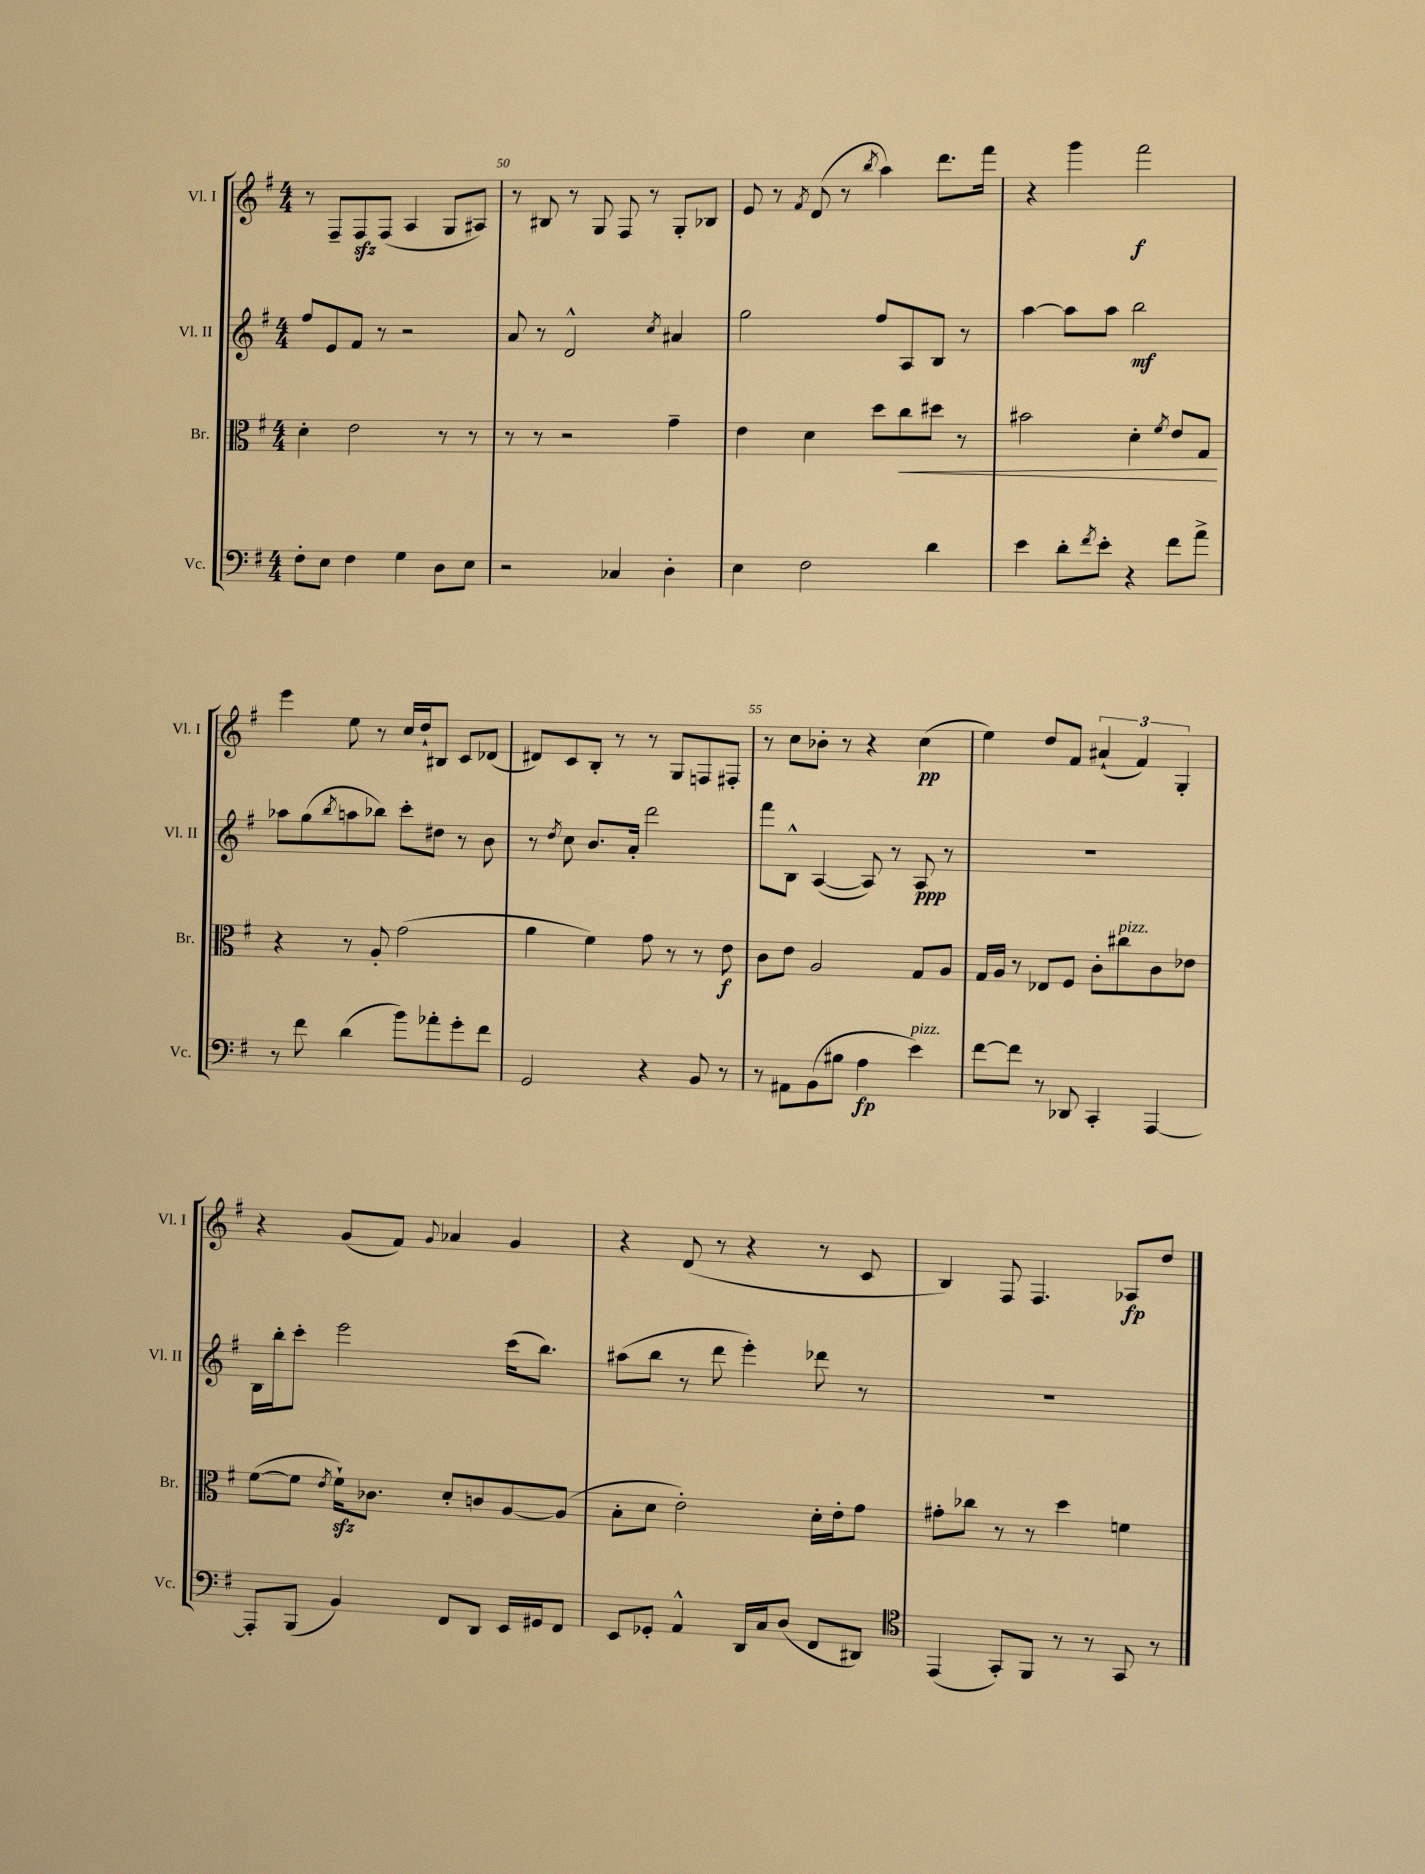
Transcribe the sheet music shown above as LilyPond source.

<<
\new StaffGroup <<
\new Staff = "s0" \with { instrumentName = "Vl. I" shortInstrumentName = "Vl. I" } {
    \clef treble \key g \major \numericTimeSignature \time 4/4
    r8 fis8-- fis8\sfz fis8( a4 g8 ais8) |
    r8 bis8 r8 g8 fis8 r8 g8-. bes8 |
    e'8 r8 \acciaccatura { fis'8 } d'8( r8 \acciaccatura { b''8 } a''4) d'''8. fis'''16 |
    r4 g'''4 fis'''2\f |
    e'''4 e''8 r8 c''16 d''16-! bis8 c'8 des'8( |
    dis'8) c'8 b8-. r8 r8 g8 f8 fis8-. |
    r8 c''8 bes'8-. r8 r4 c''4\pp( |
    e''4) d''8 fis'8 \tuplet 3/2 { ais'4-!( fis'4) g4-. } |
    r4 g'8( fis'8) \appoggiatura { g'8 } aes'4 g'4 |
    r4 d'8( r8 r4 r8 c'8 |
    b4) fis8 fis4. aes8\fp d''8 \bar "|." |
}
\new Staff = "s1" \with { instrumentName = "Vl. II" shortInstrumentName = "Vl. II" } {
    \clef treble \key g \major \numericTimeSignature \time 4/4
    fis''8 e'8 fis'8 r8 r2 |
    a'8 r8 d'2-^ \acciaccatura { c''8 } ais'4 |
    g''2 fis''8 a8 b8 r8 |
    a''4~ a''8 a''8 b''2\mf |
    aes''8 g''8( \acciaccatura { b''8 } a''8 bes''8) c'''8-. dis''8 r8 b'8 |
    r8 \acciaccatura { d''8 } c''8 b'8. a'16-. d'''2 |
    fis'''8 b8-^ a4~( a8) r8 a8\ppp r8 |
    R1 |
    b16 b''16-. c'''8-. e'''2 c'''16( b''8.) |
    ais''8( b''8 r8 d'''8 e'''4-.) des'''8 r8 |
    R1 \bar "|." |
}
\new Staff = "s2" \with { instrumentName = "Br." shortInstrumentName = "Br." } {
    \clef alto \key g \major \numericTimeSignature \time 4/4
    d'4-. e'2 r8 r8 |
    r8 r8 r2 g'4-- |
    e'4 d'4 d''8 c''8\< dis''8 r8 |
    bis'2 d'4-. \acciaccatura { fis'8 } e'8 g8\! |
    r4 r8 a8-. g'2( |
    a'4 fis'4) g'8 r8 r8 e'8\f |
    c'8 e'8 a2 g8 a8 |
    g16 a16 r8 ees8 fis8 c'8-. cis''8^\markup { \italic "pizz." } c'8 ees'8 |
    fis'8~( fis'8 \acciaccatura { e'8 } fis'16-!\sfz) ces'8. d'8-. c'8 a8~ a8( |
    b8-. d'8 e'2-.) d'16-. e'16-. g'8 |
    gis'8-. ces''8 r8 r8 d''4 f'4 \bar "|." |
}
\new Staff = "s3" \with { instrumentName = "Vc." shortInstrumentName = "Vc." } {
    \clef bass \key g \major \numericTimeSignature \time 4/4
    fis8-. e8 fis4 g4 d8 e8 |
    r2 ces4 d4-. |
    e4 fis2 d'4 |
    e'4 d'8-. \acciaccatura { fis'8 } e'8-. r4 fis'8 a'8-> |
    r8 fis'8 d'4( b'8) aes'8-. g'8-. fis'8 |
    g,2 r4 b,8 r8 |
    r8 ais,8 b,8( bis8 a4\fp e'4^\markup { \italic "pizz." }) |
    fis'8~ fis'8 r8 des,8 c,4-. a,,4~ |
    a,,8-. b,,8( b,4) fis,8 d,8 e,16 gis,16 fis,8 |
    e,8 ges,8-. a,4-^ d,16 c16 d8( fis,8 dis,8) |
    \clef tenor e,4( g,8-.) fis,8 r8 r8 g,8 r8 \bar "|." |
}
>>
>>
\layout { \context { \Score currentBarNumber = #49 \override BarNumber.break-visibility = ##(#f #t #t) barNumberVisibility = #(every-nth-bar-number-visible 5) } }
